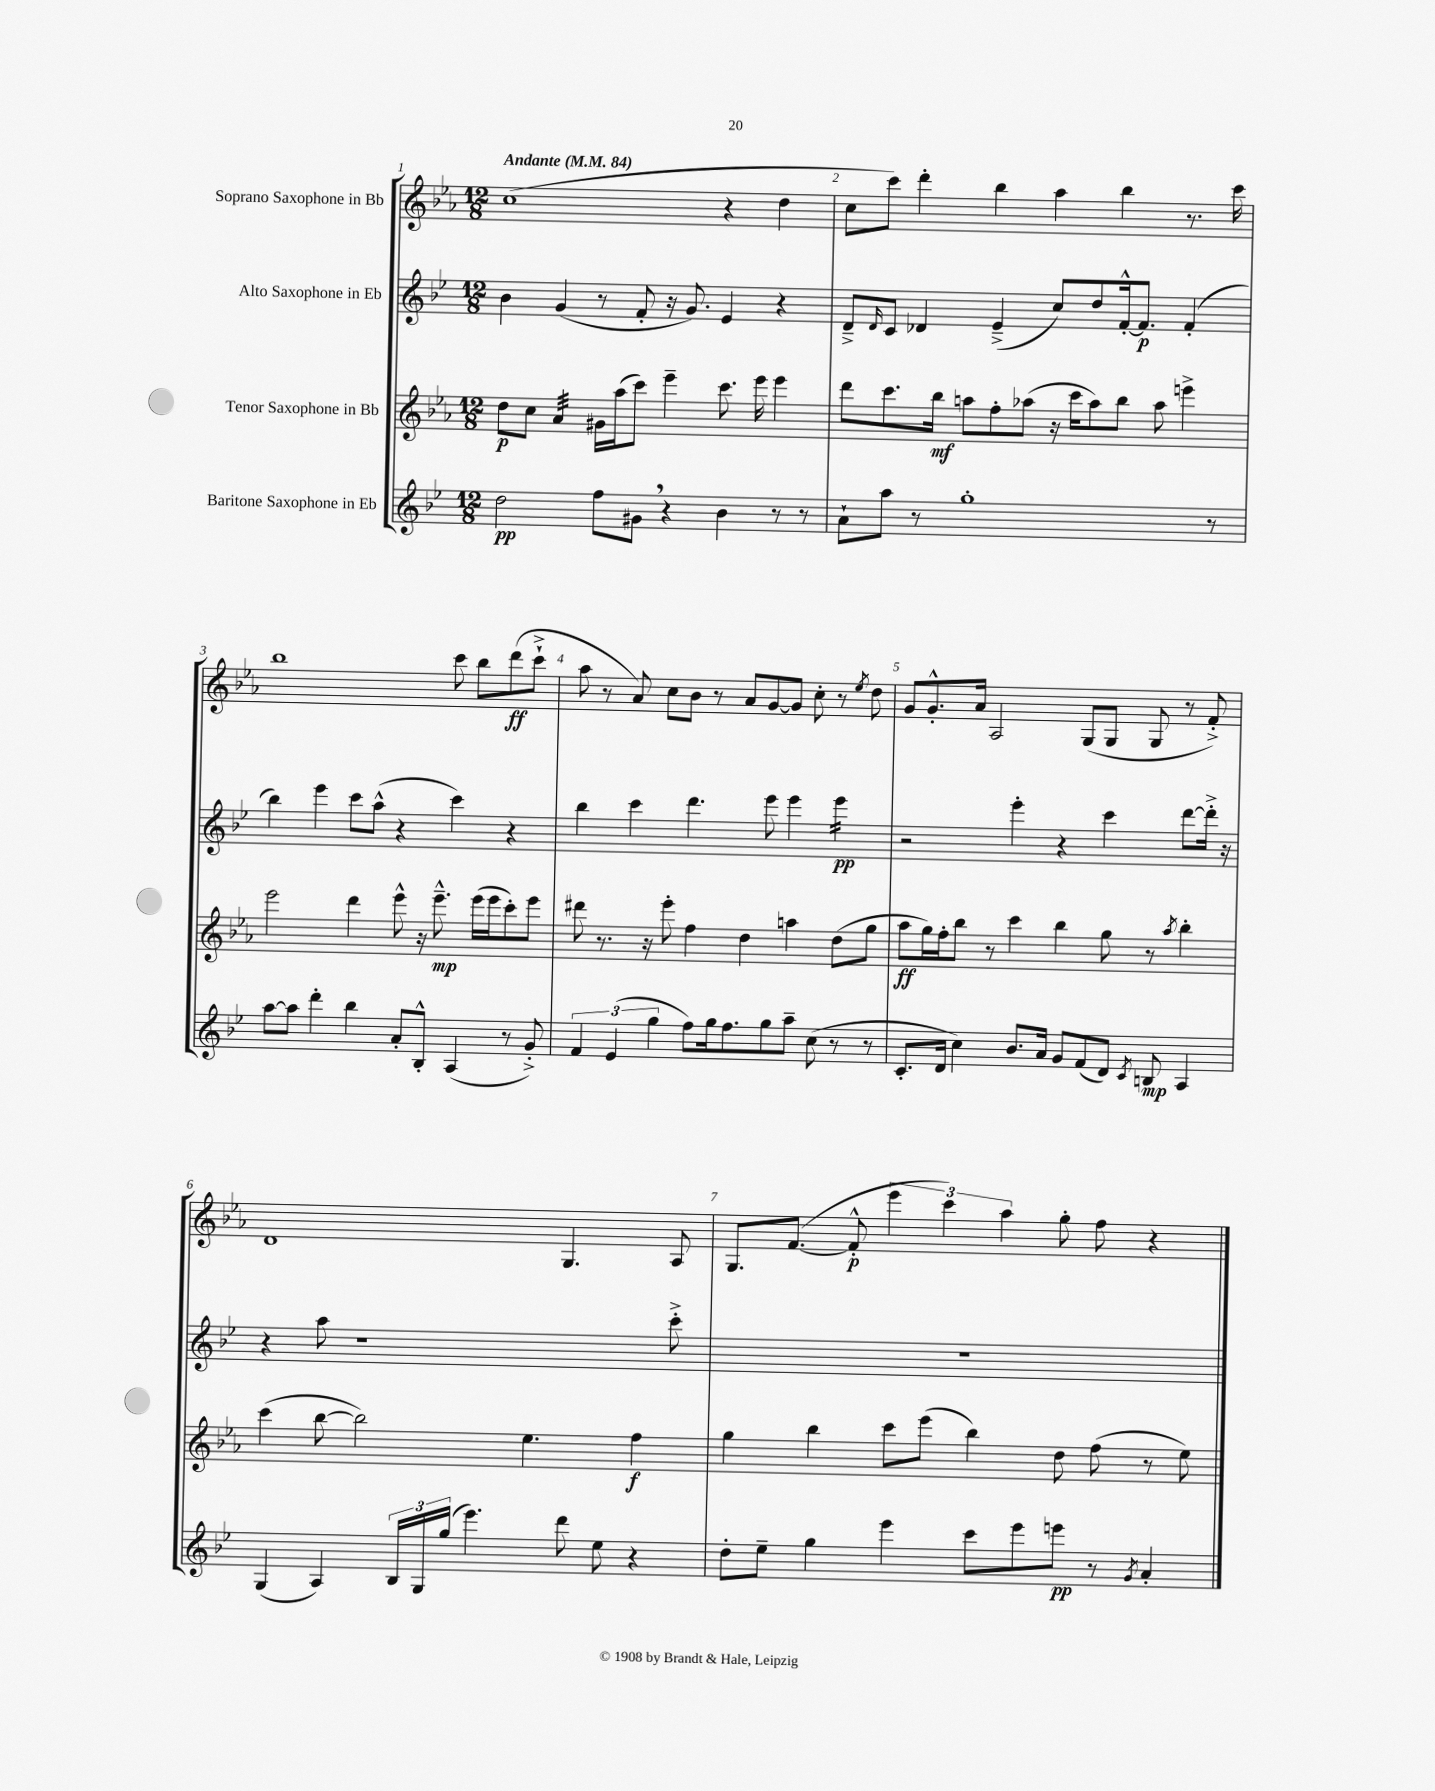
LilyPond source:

<<
\new StaffGroup <<
\new Staff = "s0" \with { instrumentName = "Soprano Saxophone in Bb" } {
    \clef treble \key ees \major \numericTimeSignature \time 12/8 \tempo "Andante" 4 = 84
    c''1( r4 d''4 |
    c''8 c'''8) d'''4-. bes''4 aes''4 bes''4 r8. c'''16 |
    bes''1 c'''8 bes''8 d'''8\ff( c'''8-!-> |
    aes''8 r8 aes'8) c''8 bes'8 r8 aes'8 g'8~ g'8 c''8-. r8 \acciaccatura { ees''8 } d''8 |
    g'8 g'8.-.-^ aes'16 aes2 g8( g8 g8 r8 f'8-.->) |
    d'1 g4. aes8 |
    g8. f'8.~( f'8-.-^\p \tuplet 3/2 { ees'''4 c'''4) aes''4 } g''8-. f''8 r4 \bar "|." |
}
\new Staff = "s1" \with { instrumentName = "Alto Saxophone in Eb" } {
    \clef treble \key bes \major \numericTimeSignature \time 12/8
    bes'4 g'4( r8 f'8-. r16 g'8.) ees'4 r4 |
    d'8---> \grace { d'16 } c'8 des'4 ees'4--->( c''8) d''8 f'16~-.-^ f'8.\p f'4-.( |
    bes''4) ees'''4 c'''8 a''8-^( r4 c'''4) r4 |
    bes''4 c'''4 d'''4. ees'''8 ees'''4 ees'''4:16\pp |
    r2 ees'''4-. r4 c'''4 d'''8~ d'''16-.-> r16 |
    r4 a''8 r1 c'''8-.-> |
    R1. \bar "|." |
}
\new Staff = "s2" \with { instrumentName = "Tenor Saxophone in Bb" } {
    \clef treble \key ees \major \numericTimeSignature \time 12/8
    d''8\p c''8 aes'4:32 gis'16 aes''16( c'''8) ees'''4-- c'''8. ees'''16 ees'''4 |
    d'''8 c'''8. bes''16\mf a''8 f''8-. aes''8( r16 c'''16 aes''8) bes''8 aes''8 e'''4-> |
    ees'''2 d'''4 ees'''8-^ r16 ees'''8.---^\mp ees'''16( ees'''16 c'''8-.) ees'''8 |
    dis'''8 r8. r16 ees'''8-. f''4 d''4 a''4 d''8( g''8 |
    aes''8\ff g''16) f''16-. bes''8 r8 c'''4 bes''4 g''8 r8 \acciaccatura { aes''8 } bes''4-. |
    c'''4( bes''8~ bes''2) ees''4. f''4\f |
    g''4 bes''4 c'''8 ees'''8( bes''4) d''8 f''8( r8 ees''8) \bar "|." |
}
\new Staff = "s3" \with { instrumentName = "Baritone Saxophone in Eb" } {
    \clef treble \key bes \major \numericTimeSignature \time 12/8
    d''2\pp f''8 gis'8 \breathe r4 bes'4 r8 r8 |
    a'8-! a''8 r8 g''1-. r8 |
    a''8~ a''8 d'''4-. bes''4 a'8-. bes8-.-^ a4( r8 g'8-.->) |
    \tuplet 3/2 { f'4 ees'4( g''4 } f''8) g''16 f''8. g''8 a''8-- c''8( r8 r8 |
    c'8.-. d'16 c''4) bes'8. a'16 g'8 f'8( d'8) \acciaccatura { c'8 } b8\mp a4 |
    g4( a4) \tuplet 3/2 { bes16 g16 g''16( } ees'''4.) d'''8 ees''8 r4 |
    d''8-. ees''8-- g''4 ees'''4 c'''8 ees'''8 e'''8\pp r8 \acciaccatura { g'8 } a'4-. \bar "|." |
}
>>
>>
\layout { \context { \Score \override BarNumber.break-visibility = ##(#f #t #t) barNumberVisibility = #all-bar-numbers-visible } }
